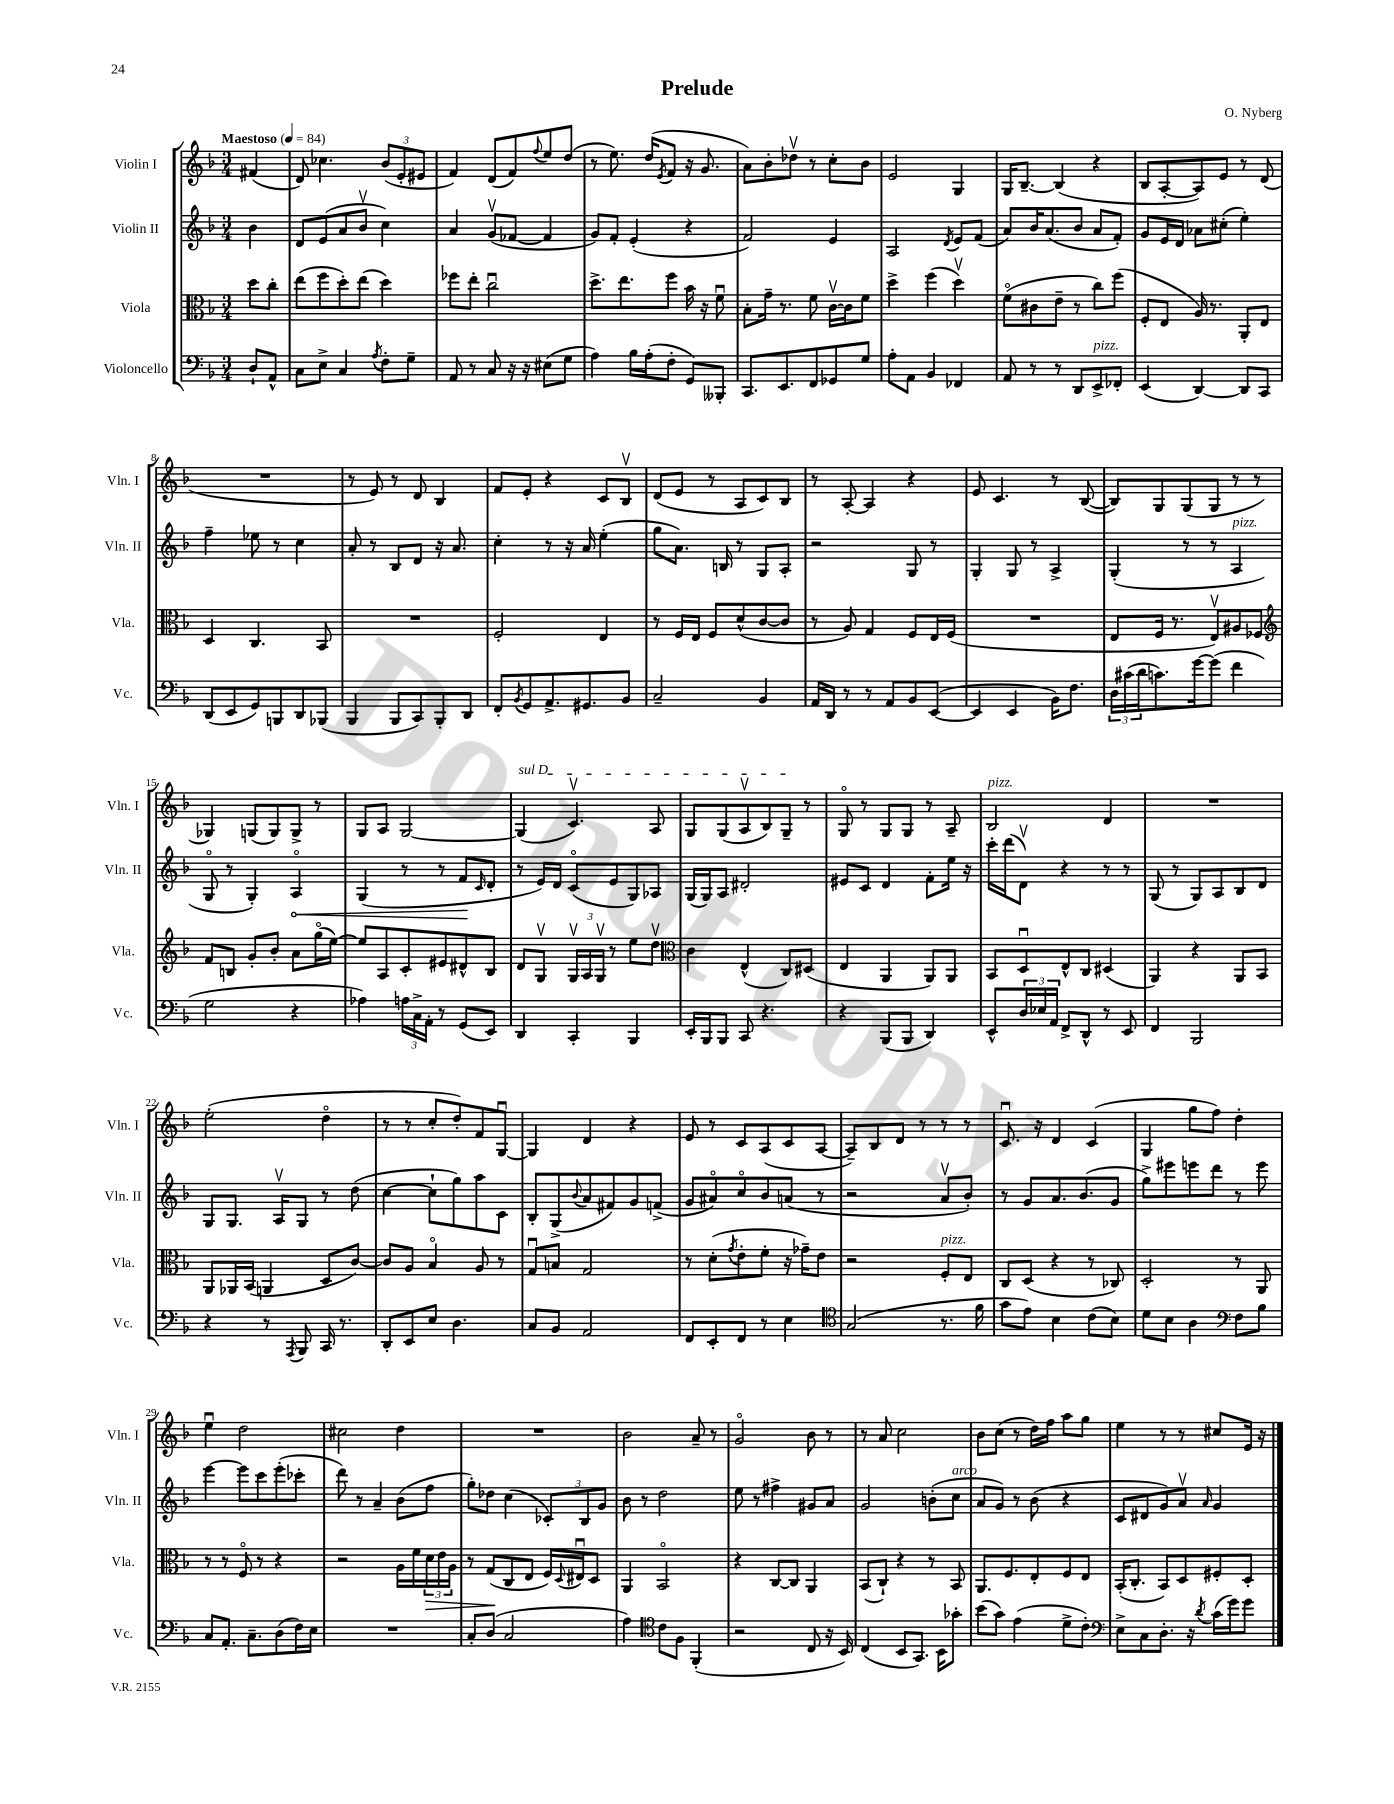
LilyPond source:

\header { title = "Prelude" composer = "O. Nyberg" }
<<
\new StaffGroup <<
\new Staff = "s0" \with { instrumentName = "Violin I" shortInstrumentName = "Vln. I" } {
    \clef treble \key f \major \numericTimeSignature \time 3/4 \partial 4 \tempo "Maestoso" 4 = 84
    fis'4( |
    d'8) ces''4. \tuplet 3/2 { bes'8( e'8-. eis'8 } |
    f'4) d'8( f'8) \appoggiatura { f''8 } e''8 d''8( |
    r8 e''8.) d''16( \acciaccatura { e'8 } f'8 r16 g'8. |
    a'8) bes'8-. des''8\upbow r8 c''8-. bes'8 |
    e'2 g4 |
    g16 bes8.~-- bes4( r4 |
    bes8 a8~-. a8) e'8 r8 d'8( |
    R2. |
    r8 e'8) r8 d'8 bes4 |
    f'8 e'8-. r4 c'8 bes8\upbow |
    d'8( e'8 r8 a8 c'8) bes8 |
    r8 a8~-. a4 r4 |
    e'8 c'4. r8 bes8~( |
    bes8) g8 g8( g8 r8 r8 |
    ges4) g8( g8) g8-> r8 |
    g8 a8 g2~ |
    \once \override TextSpanner.bound-details.left.text = \markup { \italic "sul D" } g4\startTextSpan( c'4.\upbow) a8 |
    g8 g8( a8\upbow bes8) g8--\stopTextSpan r8 |
    g8\flageolet r8 g8 g8 r8 a8-- |
    bes2^\markup { \italic "pizz." } d'4 |
    R2. |
    e''2-.( d''4\flageolet |
    r8 r8 c''8-. d''8-.) f'8 g8~\downbow |
    g4 d'4 r4 |
    e'8 r8 c'8 a8( c'8 a8~ |
    a8--) bes8 d'8 r8 r8 r8 |
    c'8.\downbow r16 d'4 c'4( |
    g4 g''8 f''8) d''4-. |
    e''4\downbow d''2 |
    cis''2 d''4 |
    R2. |
    bes'2 a'8-- r8 |
    g'2\flageolet bes'8 r8 |
    r8 a'8 c''2 |
    bes'8 c''8( r8 d''16) f''16 a''8 g''8 |
    e''4 r8 r8 cis''8 e'16 r16 \bar "|." |
}
\new Staff = "s1" \with { instrumentName = "Violin II" shortInstrumentName = "Vln. II" } {
    \clef treble \key f \major \numericTimeSignature \time 3/4 \partial 4
    bes'4 |
    d'8 e'8( a'8 bes'8\upbow c''4) |
    a'4 g'8\upbow( fes'8~ fes'4 |
    g'8) f'8-. e'4-.( r4 |
    f'2) e'4 |
    a2 \acciaccatura { d'8 } e'8 f'8( |
    a'8) bes'16 a'8.( bes'8 a'8 f'8-.) |
    g'8 e'16 d'16 aes'8 cis''8-.( e''4-.) |
    f''4-- ees''8 r8 c''4 |
    a'8-. r8 bes8 d'8 r16 a'8. |
    c''4-. r8 r16 a'16 e''4-.( |
    g''8 a'8.) b16 r8 g8 a8-. |
    r2 g8 r8 |
    g4-. g8 r8 a4-> |
    g4-.( r8 r8 a4^\markup { \italic "pizz." } |
    g8\flageolet r8 g4-.) \once \override Hairpin.circled-tip = ##t a4\flageolet\< |
    g4( r8 r8 f'8\! \grace { c'16 } d'8-. |
    r8 e'16) d'16 c'8\flageolet( e'8 g8) aes8 |
    g16( g16) a8 dis'2-. |
    eis'8 c'8 d'4 f'8-. e''16 r16 |
    c'''16-. d'''16( d'8\upbow) r4 r8 r8 |
    g8( r8 g8) a8 bes8 d'8 |
    g8 g8. a16\upbow g8 r8 d''8( |
    c''4~ c''8-! g''8) a''8 c'8 |
    bes8-. g8->( \appoggiatura { bes'8 } a'8 fis'8) g'8 f'8->( |
    g'8 ais'8\flageolet) c''8\flageolet bes'8 a'8( r8 |
    r2 a'8\upbow bes'8-.) |
    r8 g'8 a'8. bes'8.( g'8 |
    g''8->) eis'''8 e'''8 d'''8 r8 e'''8 |
    e'''4~ e'''8 c'''8 e'''8-.( ces'''8-. |
    d'''8) r8 a'4-- bes'8( f''8 |
    g''8-.) des''8 c''4( \tuplet 3/2 { ces'8-.) bes8 g'8 } |
    bes'8 r8 d''2 |
    e''8 r8 fis''4-> gis'8 a'8 |
    g'2 b'8-.( c''8^\markup { \italic "arco" } |
    a'8 g'8) r8 bes'8( r4 |
    c'8 dis'8 g'8) a'8\upbow \grace { a'16 } g'4 \bar "|." |
}
\new Staff = "s2" \with { instrumentName = "Viola" shortInstrumentName = "Vla." } {
    \clef alto \key f \major \numericTimeSignature \time 3/4 \partial 4
    d''8 c''8-. |
    e''8( f''8 d''8-.) e''8( d''4) |
    fes''8 e''8-. c''2\downbow |
    d''8.-> e''8. f''8 bes'16 r16 f'8\downbow |
    bes8-. g'16-- r8. f'8 c'16~\upbow c'16 f'8 |
    d''4-> f''4( d''4\upbow) |
    f'8\flageolet( cis'8 e'8-- r8 c''8) f''8( |
    f8-. e8 a16) r8. a,8-. e8 |
    d4 c4. bes,8 |
    R2. |
    f2-. e4 |
    r8 f16 e16 f8 d'8-^( c'8~ c'8 |
    r8 a8) g4 f8 e16 f16( |
    R2. |
    e8 f16 r8. e8\upbow) ais8 fes8 |
    \clef treble f'8 b8 g'8-. bes'8-. a'8 g''16\flageolet( e''16~) |
    e''8 a8 c'8-. eis'8 dis'8-^ bes8 |
    d'8 g8\upbow \tuplet 3/2 { g16\upbow a16 g16\upbow } r8 e''8 d''8\upbow |
    \clef alto c'4 e4-^( c8) dis8( |
    e4 a,4 a,8) a,8 |
    bes,8 d8\downbow e8-^ c8 dis4( |
    a,4) r4 a,8 bes,8 |
    a,8 aes,16 bes,16( a,4 d8 c'8~) |
    c'8 a8 bes4\flageolet a8 r8 |
    g8\downbow b8 g2 |
    r8 d'8-.( \acciaccatura { g'8 } e'8-. f'8-. r16 ges'16--) e'8 |
    r2 f8-.^\markup { \italic "pizz." } e8 |
    c8 d8( r4 r8 ces8) |
    d2-. r8 a,8 |
    r8 r8 f8\flageolet r8 r4 |
    r2 a16 f'16 \tuplet 3/2 { d'16\> e'16 a16 } |
    r8 g8\!( c8 e8 f16) \appoggiatura { d8 } eis16\downbow d8 |
    a,4 bes,2\flageolet |
    r4 c8~ c8 a,4 |
    bes,8( c8-!) r4 r8 bes,8 |
    a,8. f8. e8-. f8 e8 |
    bes,16-.( c8.-. bes,8) d8 fis8-. d8-. \bar "|." |
}
\new Staff = "s3" \with { instrumentName = "Violoncello" shortInstrumentName = "Vc." } {
    \clef bass \key f \major \numericTimeSignature \time 3/4 \partial 4
    d8-! a,8-^ |
    c8 e8-> c4 \acciaccatura { a8 } f8-. g8-- |
    a,8 r8 c8 r16 r16 eis8( g8 |
    a4) bes16 a16-.( f8-. g,8) beses,,8-. |
    c,8. e,8. f,8 ges,8 g8 |
    a8-. a,8 bes,4 fes,4 |
    a,8 r8 r8 d,8 e,8->^\markup { \italic "pizz." } fes,8-. |
    e,4( d,4~) d,8 c,8 |
    d,8( e,8 g,8) b,,8 d,8 bes,,8( |
    bes,,4 bes,,8 c,8) bes,,8-. d,8 |
    f,8-. \acciaccatura { bes,8 } g,8 a,8.-> gis,8. bes,8 |
    c2-- bes,4 |
    a,16 d,16 r8 r8 a,8 bes,8 e,8~( |
    e,4 e,4 bes,16) f8. |
    \tuplet 3/2 { d16 cis'16( d'16 } c'8.) g'16~ g'8( f'4 |
    g2 r4 |
    aes4) \tuplet 3/2 { a16 c16-> a,16-. } r8 g,8( e,8) |
    d,4 c,4-. bes,,4 |
    e,16-. bes,,16 bes,,8 c,8 r4. |
    r4 bes,,8( bes,,8 d,4) |
    e,8-^ \tuplet 3/2 { d16 ees16 a,16 } f,8-> d,8-^ r8 e,8 |
    f,4 bes,,2 |
    r4 r8 \acciaccatura { a,,8 } bes,,8 c,16 r8. |
    d,8-. e,8 e8 d4. |
    c8 bes,8 a,2 |
    f,8 e,8-. f,8 r8 e4 |
    \clef tenor g2( r8. f'16 |
    g'8 e'8) bes4 c'8( bes8) |
    d'8 bes8 a4 \clef bass f8 bes8 |
    c8 a,8.-. c8.-- d8( f16) e16 |
    R2. |
    c8-. d8( c2 |
    a4) \clef tenor c'8 f8 f,4-.( |
    r2 c8 r16 bes,16) |
    c4( bes,8 g,8.) bes,16 ges'8-. |
    bes'8( g'8) e'4( d'8-> c'8-.) |
    \clef bass e8-> c8 d8.-. r16 \acciaccatura { d'8 } c'16( g'16) g'8 \bar "|." |
}
>>
>>
